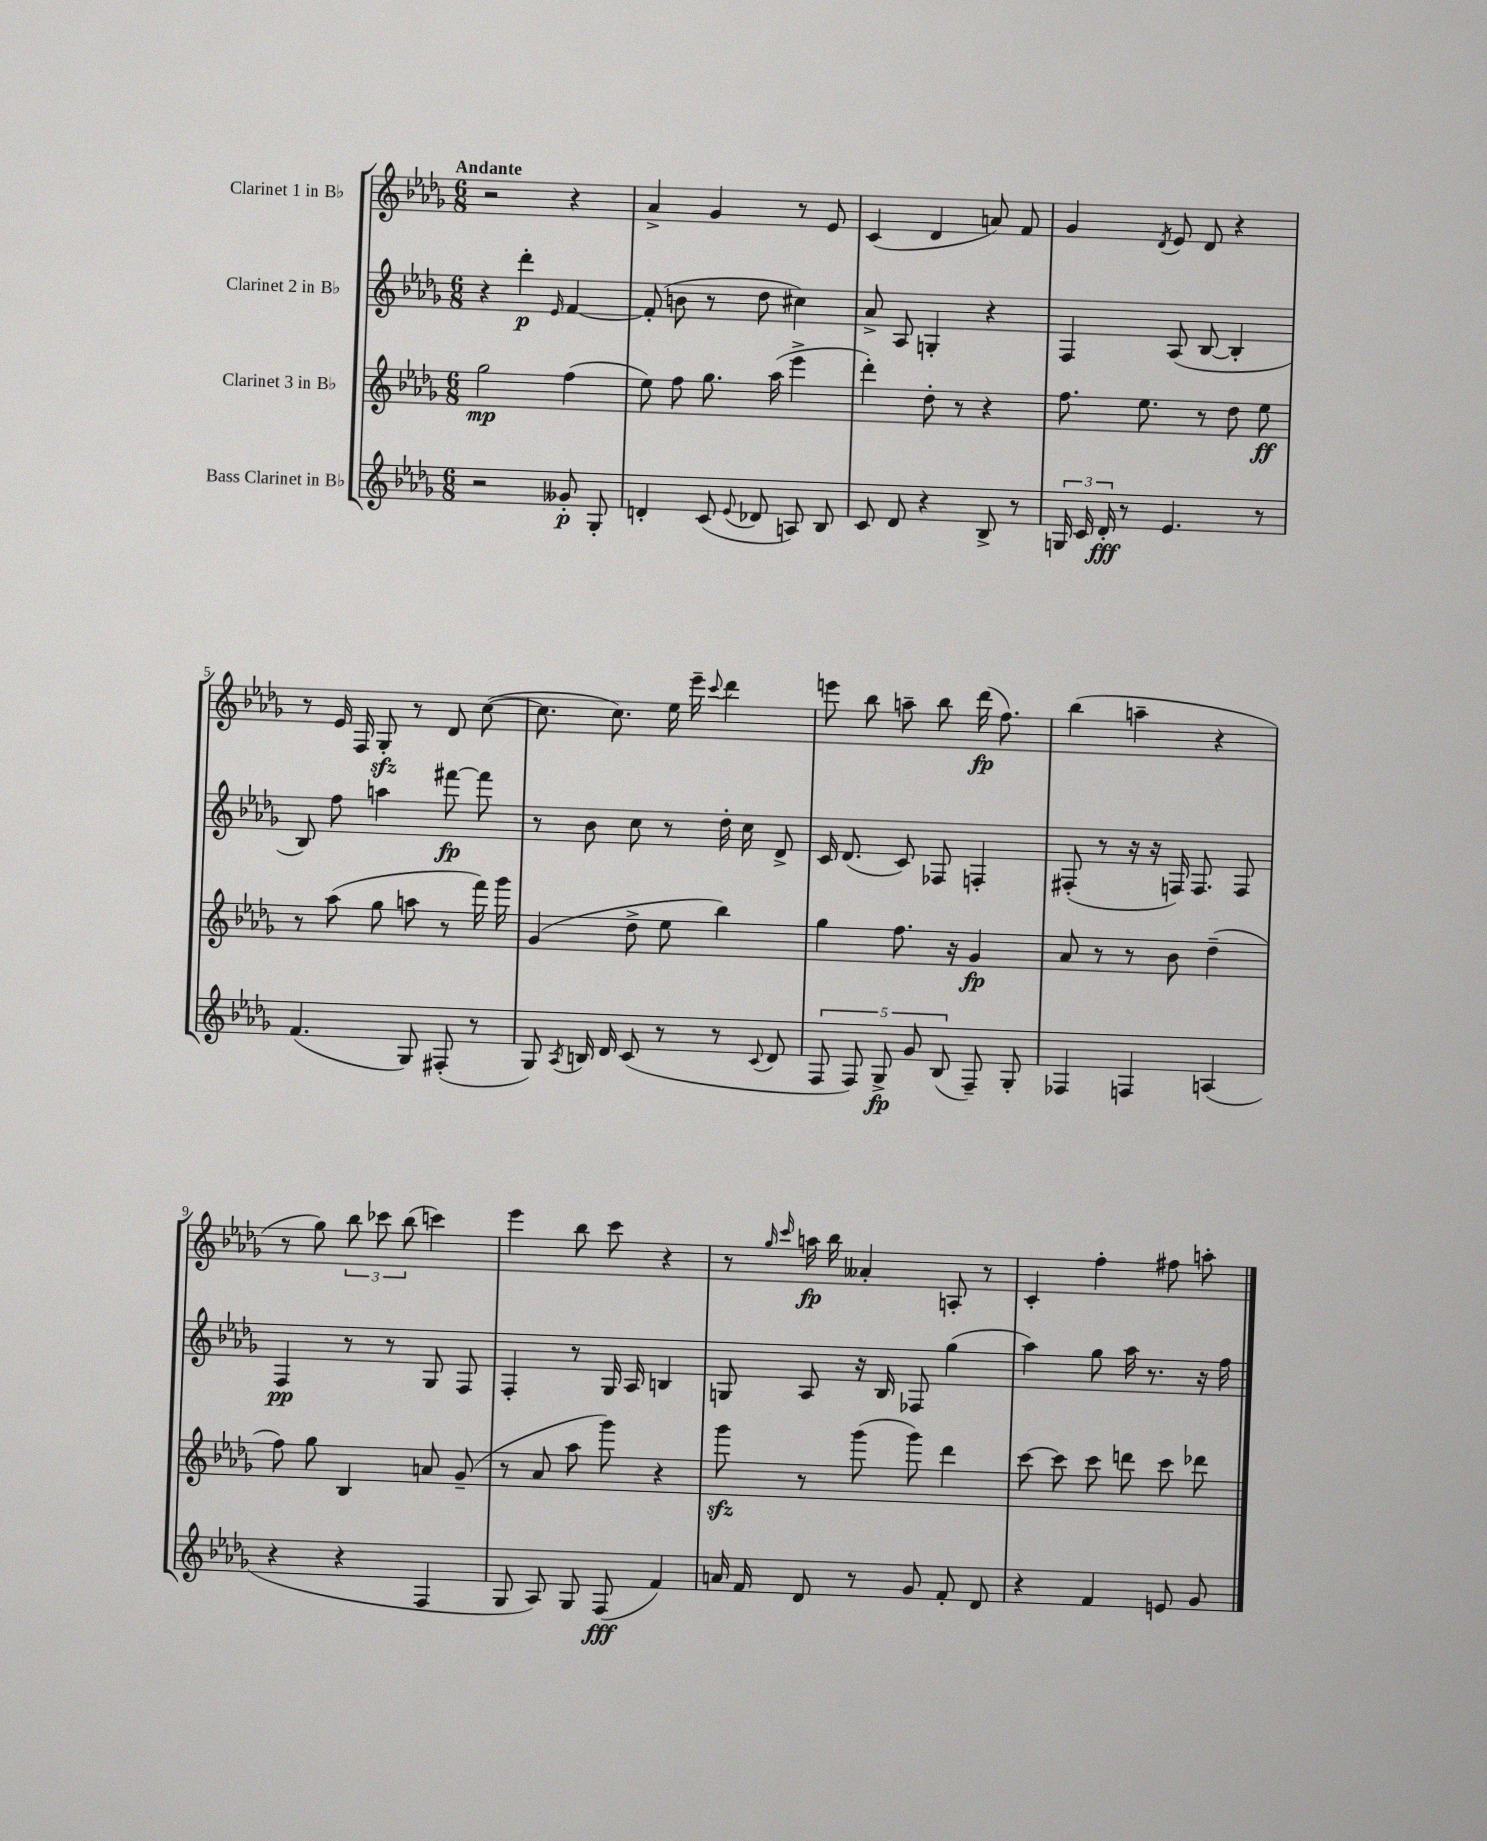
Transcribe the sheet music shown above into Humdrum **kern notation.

**kern	**kern	**kern	**kern
*staff4	*staff3	*staff2	*staff1
*clefG2	*clefG2	*clefG2	*clefG2
*k[b-e-a-d-g-]	*k[b-e-a-d-g-]	*k[b-e-a-d-g-]	*k[b-e-a-d-g-]
*M6/8	*M6/8	*M6/8	*M6/8
2r	2gg-	4r	2r
.	.	4ddd-'	.
.	.	16qqe-	.
8g--'	(4ff	[4f	4r
8G-'	.	.	.
=	=	=	=
4d'	8ee-)	(8f']	4a-^
.	8ff	8b	.
(8c	8.gg-	8r	4g-
8qqe-	.	.	.
8d-	.	8dd-	.
.	(16aa-	.	.
8A)	4eee-^	4cc#)	8r
8B-	.	.	8e-
=	=	=	=
8c	4ddd-')	8a-^	(4c
8d-	.	8A-	.
4r	8dd-'	4G'	4d-
.	8r	.	.
8B-^	4r	4r	8a)
8r	.	.	8f
=	=	=	=
24G	8.ff	4F	4g-
24c	.	.	.
24d-'	.	.	.
8r	.	.	.
.	8.ee-	.	.
.	.	.	8qd-
4.e-	.	(8A-	8e-
.	8r	[8B-	8d-
.	8dd-	4B-']	4r
8r	8ee-	.	.
=	=	=	=
(4.f	8r	8B-)	8r
.	(8aa-	8ff	16e-
.	.	.	16F
.	8gg-	4aa	8G-'
8G-)	8aa	.	8r
(8F#'	8r	[8fff#	8d-
8r	16fff)	8fff#]	([8cc
.	16ggg-	.	.
=	=	=	=
8G-)	(4g-	8r	8.cc]
8qA-	.	.	.
16B	.	8b-	.
16d-	.	.	8.cc)
(8c	8dd-^	8cc	.
8r	8ee-	8r	16ee-
.	.	.	16eee-~
.	.	.	8qqccc
8r	4bb-)	16dd-'	4ddd-
.	.	16cc	.
8qqc	.	.	.
8d-	.	8d-^	.
=	=	=	=
10F	4gg-	16c	8eee
.	.	(8.d-	.
10F)	.	.	.
.	.	.	8bb-
10G-^	.	.	.
.	8.ff	8c)	8aa~
10g-	.	.	.
.	.	8F-	8bb-
(10B-	.	.	.
.	16r	.	.
8F~)	4g-	4F'	(16ddd-
.	.	.	8.ff)
8G-'	.	.	.
=	=	=	=
4F-	8a-	(8F#'	(4bb-
.	8r	8r	.
4F	8r	16r	4aa~
.	.	16r	.
.	8b-	16F)	.
.	.	8.F	.
(4A	(4dd-~	.	4r
.	.	8F	.
=	=	=	=
4r	8ff)	4F	8r
.	8gg-	.	8gg-)
4r	4B-	8r	12bb-
.	.	.	12ccc-
.	.	8r	.
.	.	.	(12bb-
4F	8a	8G-	4ccc)
.	(8g-~	8F	.
=	=	=	=
8G-	8r	4F'	4eee-
8A-)	8a-	.	.
8G-	8aa-	8r	8bb-
(8F	8ggg-)	16G-	8ccc
.	.	16A-	.
4f)	4r	4B	4r
=	=	=	=
16a	8ggg-	8G	8r
16f	.	.	.
.	.	.	16qqgg-
.	.	.	16qqccc
8d-	8r	8A-	16aa
.	.	.	16bb-
8r	(8ggg-	16r	4a--'
.	.	16B-	.
8g-	8ggg-)	8F-	.
8f'	4ddd-	(4gg-	8A'
8d-	.	.	8r
=	=	=	=
4r	[8ccc	4aa-)	4c'
.	8ccc]	.	.
4f	8ccc	8gg-	4ff'
.	8ddd	16aa-	.
.	.	8.r	.
8e	8ccc	.	8ff#
8g-	8ddd-	16r	8aa'
.	.	16ff	.
==	==	==	==
*-	*-	*-	*-
